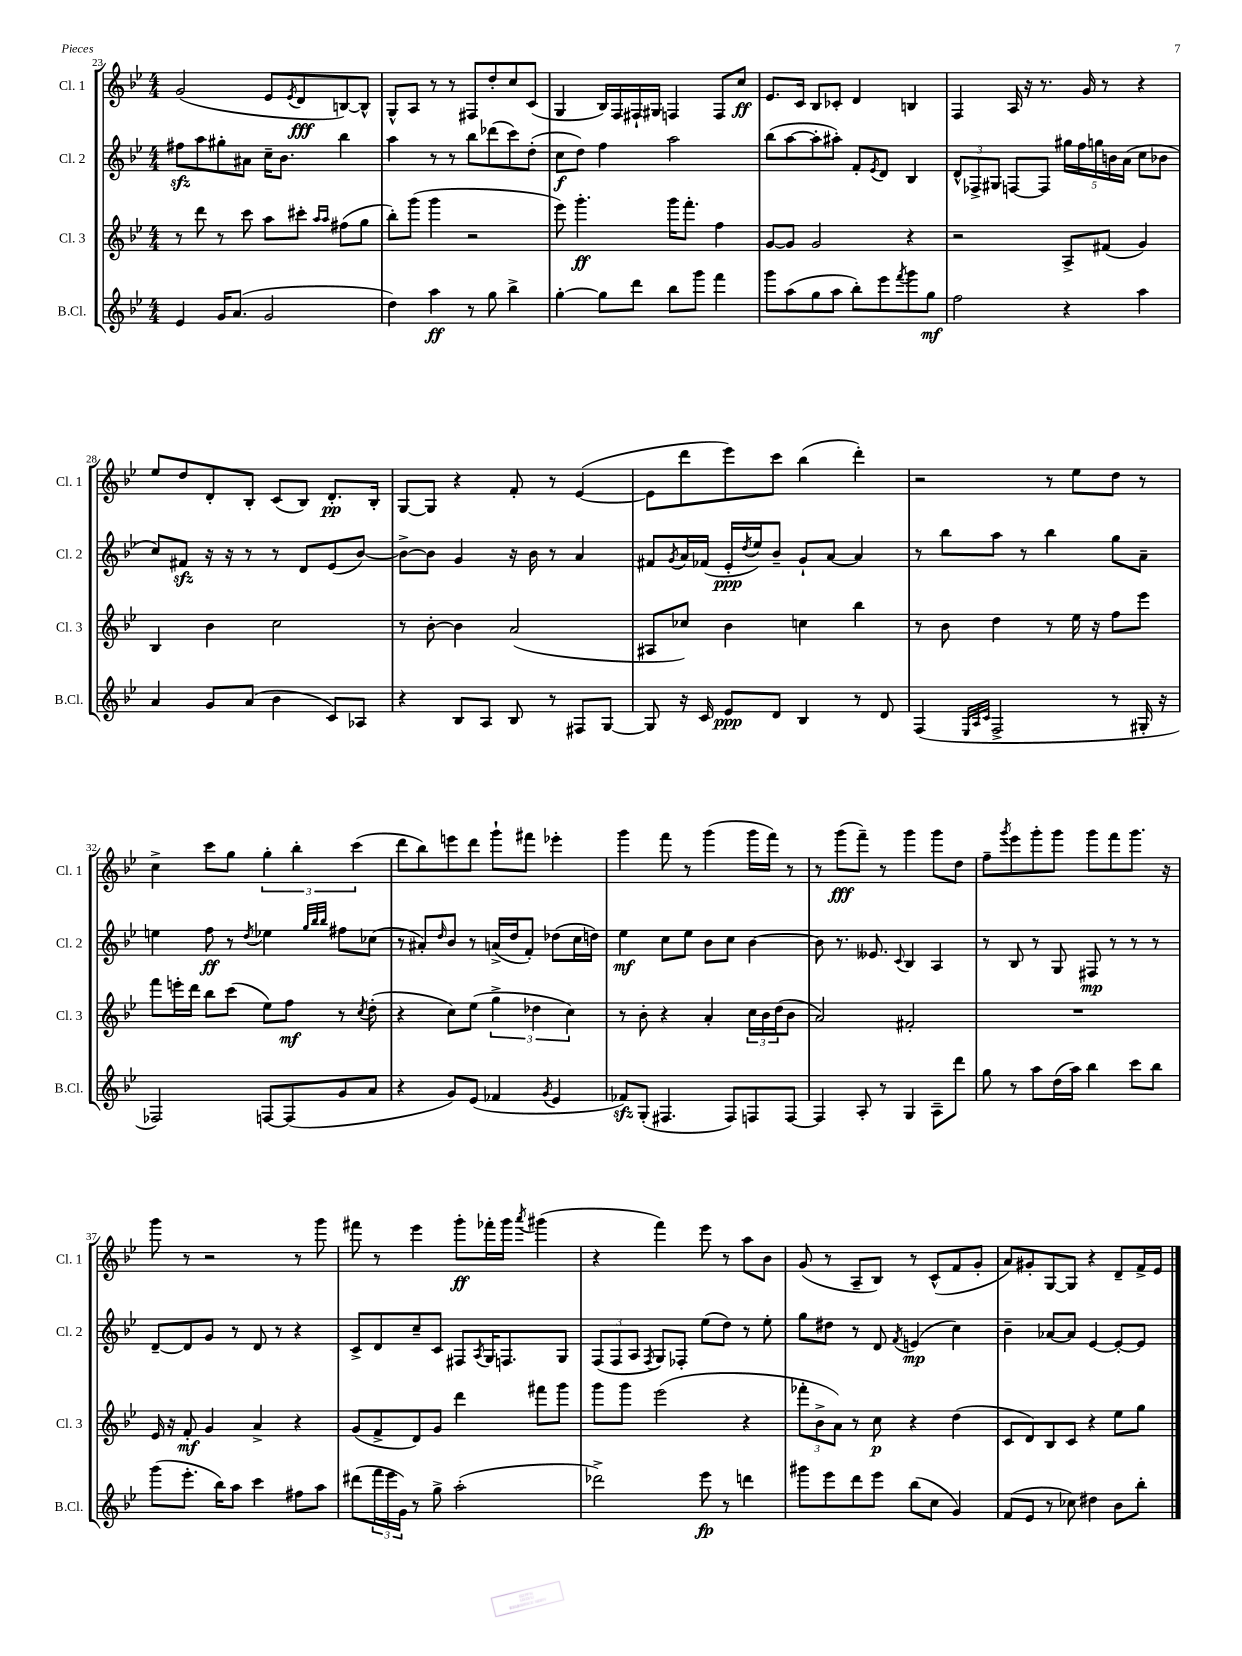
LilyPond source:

<<
\new StaffGroup <<
\new Staff = "s0" \with { instrumentName = "Cl. 1" shortInstrumentName = "Cl. 1" } {
    \clef treble \key bes \major \numericTimeSignature \time 4/4
    g'2( ees'8 \acciaccatura { ees'8 } d'8\fff b8~) b8-^ |
    g8-^ a8 r8 r8 fis8 d''8-. c''8 c'8( |
    g4 bes16) f16 fis16-! gis16 f4 f8 c''8\ff |
    ees'8. c'16 bes8 ces'8-. d'4 b4 |
    f4 a16 r16 r8. g'16 r8 r4 |
    ees''8 d''8 d'8-. bes8-. c'8( bes8) d'8.-.\pp bes16-. |
    g8~ g8 r4 f'8-. r8 ees'4~( |
    ees'8 d'''8 ees'''8) c'''8 bes''4( d'''4-.) |
    r2 r8 ees''8 d''8 r8 |
    c''4-> c'''8 g''8 \tuplet 3/2 { g''4-. bes''4-. c'''4( } |
    d'''8 bes''8) e'''8 d'''8 g'''8-! fis'''8 ees'''4-. |
    g'''4 f'''8 r8 g'''4( g'''16 f'''16) r8 |
    r8 g'''8\fff( f'''8--) r8 g'''4 g'''8 d''8 |
    f''8-- \acciaccatura { g'''8 } ees'''8 g'''8-. g'''8 g'''8 f'''8 g'''8. r16 |
    g'''8 r8 r2 r8 g'''8 |
    fis'''8 r8 ees'''4 g'''8-.\ff fes'''16-. g'''16 \acciaccatura { a'''8 } gis'''4( |
    r4 f'''4) ees'''8 r8 a''8 bes'8 |
    g'8( r8 a8-- bes8) r8 c'8-^( f'8 g'8-. |
    a'8) gis'8-. g8~ g8 r4 d'8-- f'16-> ees'16 \bar "|." |
}
\new Staff = "s1" \with { instrumentName = "Cl. 2" shortInstrumentName = "Cl. 2" } {
    \clef treble \key bes \major \numericTimeSignature \time 4/4
    fis''8\sfz a''8 gis''8-. ais'8 c''16-- bes'8. bes''4 |
    a''4 r8 r8 bes''8 des'''8( c'''8) d''8-.( |
    c''8\f d''8) f''4 a''2 |
    bes''8( a''8~ a''8-. ais''8-.) f'8-. \acciaccatura { ees'8 } d'8 bes4 |
    \tuplet 3/2 { d'8-^ fes8-> gis8 } f8~ f8 \tuplet 5/4 { gis''16 f''16 g''16 b'16 a'16( } c''8 bes'8 |
    c''8) fis'8\sfz r16 r16 r8 r8 d'8 ees'8( bes'8~) |
    bes'8~-> bes'8 g'4 r16 bes'16 r8 a'4 |
    fis'8 \acciaccatura { g'8 } a'16 fes'16( ees'16-.\ppp \acciaccatura { d''8 } ees''16) bes'8-- g'8-! a'8~ a'4 |
    r8 bes''8 a''8 r8 bes''4 g''8 a'8-- |
    e''4 f''8\ff r8 \acciaccatura { d''8 } ees''4 \grace { g''32 bes''32 bes''32 } fis''8 ces''8( |
    r8 ais'8-.) \grace { d''16 } bes'8 r8 a'16->( d''16 f'8-.) des''8( c''16 d''16) |
    ees''4\mf c''8 ees''8 bes'8 c''8 bes'4~ |
    bes'8 r8. eeses'8. \appoggiatura { c'8 } bes4 a4 |
    r8 bes8 r8 g8 fis8\mp r8 r8 r8 |
    d'8~-- d'8 g'8 r8 d'8 r8 r4 |
    c'8-> d'8 c''8-- c'8 fis8 \acciaccatura { a8 } g16 f8. g8 |
    \tuplet 3/2 { f8( f8 a8 } \acciaccatura { f8 } g8) fes8-. ees''8( d''8) r8 ees''8-. |
    g''8 dis''8 r8 d'8 \acciaccatura { f'8 } e'4\mp( c''4) |
    bes'4-- aes'8~ aes'8 ees'4~ ees'8~-. ees'8 \bar "|." |
}
\new Staff = "s2" \with { instrumentName = "Cl. 3" shortInstrumentName = "Cl. 3" } {
    \clef treble \key bes \major \numericTimeSignature \time 4/4
    r8 d'''8 r8 c'''8 a''8 cis'''8-. \grace { a''16 a''16 } fis''8( g''8 |
    bes''8-.) g'''8( g'''4 r2 |
    ees'''8) g'''4.-.\ff g'''16 f'''8.-. f''4 |
    g'8~ g'8 g'2 r4 |
    r2 a8-> fis'8( g'4) |
    bes4 bes'4 c''2 |
    r8 bes'8~-. bes'4 a'2( |
    ais8 ces''8) bes'4 c''4 bes''4 |
    r8 bes'8 d''4 r8 ees''16 r16 f''8 ees'''8 |
    f'''8 e'''16-. d'''16 bes''8 c'''8( ees''8) f''8\mf r8 \acciaccatura { c''8 } d''8-.( |
    r4 c''8) ees''8( \tuplet 3/2 { g''4-> des''4 c''4) } |
    r8 bes'8-. r4 a'4-. \tuplet 3/2 { c''16 bes'16 d''16( } bes'8 |
    a'2) fis'2-. |
    R1 |
    ees'16 r16 f'8-.\mf g'4 a'4-> r4 |
    g'8( f'8-> d'8) g'8 d'''4 fis'''8 g'''8 |
    g'''8 g'''8 ees'''2( r4 |
    \tuplet 3/2 { fes'''8-. bes'8-> a'8) } r8 c''8\p r4 d''4( |
    c'8 d'8) bes8 c'8 r4 ees''8 g''8 \bar "|." |
}
\new Staff = "s3" \with { instrumentName = "B.Cl." shortInstrumentName = "B.Cl." } {
    \clef treble \key bes \major \numericTimeSignature \time 4/4
    ees'4 g'16 a'8.( g'2 |
    d''4) a''4\ff r8 g''8 bes''4-> |
    g''4~-. g''8 d'''8 bes''8 g'''8 f'''4 |
    g'''8 a''8( g''8 a''8 bes''8-.) ees'''8 \acciaccatura { f'''8 } g'''8 g''8\mf |
    f''2 r4 a''4 |
    a'4 g'8 a'8( bes'4 c'8) aes8 |
    r4 bes8 a8 bes8 r8 fis8 g8~ |
    g8 r16 c'16 ees'8\ppp d'8 bes4 r8 d'8 |
    f4( \grace { ees32 a32 c'32 } f2-> r8 gis16-. r16 |
    fes2) f8~ f8( g'8 a'8 |
    r4 g'8) ees'8( fes'4 \acciaccatura { g'8 } ees'4 |
    fes'8\sfz) g8-.( fis4. fis8) f8 f8~ |
    f4 a8-. r8 g4 a8-- d'''8 |
    g''8 r8 a''8 d''16( a''16) bes''4 c'''8 bes''8 |
    g'''8( ees'''8.-. bes''16) a''8 c'''4 fis''8 a''8 |
    dis'''8( \tuplet 3/2 { f'''16 ees'''16 g'16) } r8 g''8-> a''2-.( |
    des'''2->) ees'''8\fp r8 d'''4 |
    gis'''8 ees'''8 d'''8 ees'''8 bes''8( c''8 g'4) |
    f'8( ees'8 r8 ces''8) dis''4 bes'8 bes''8-. \bar "|." |
}
>>
>>
\layout { \context { \Score currentBarNumber = #23 } }
